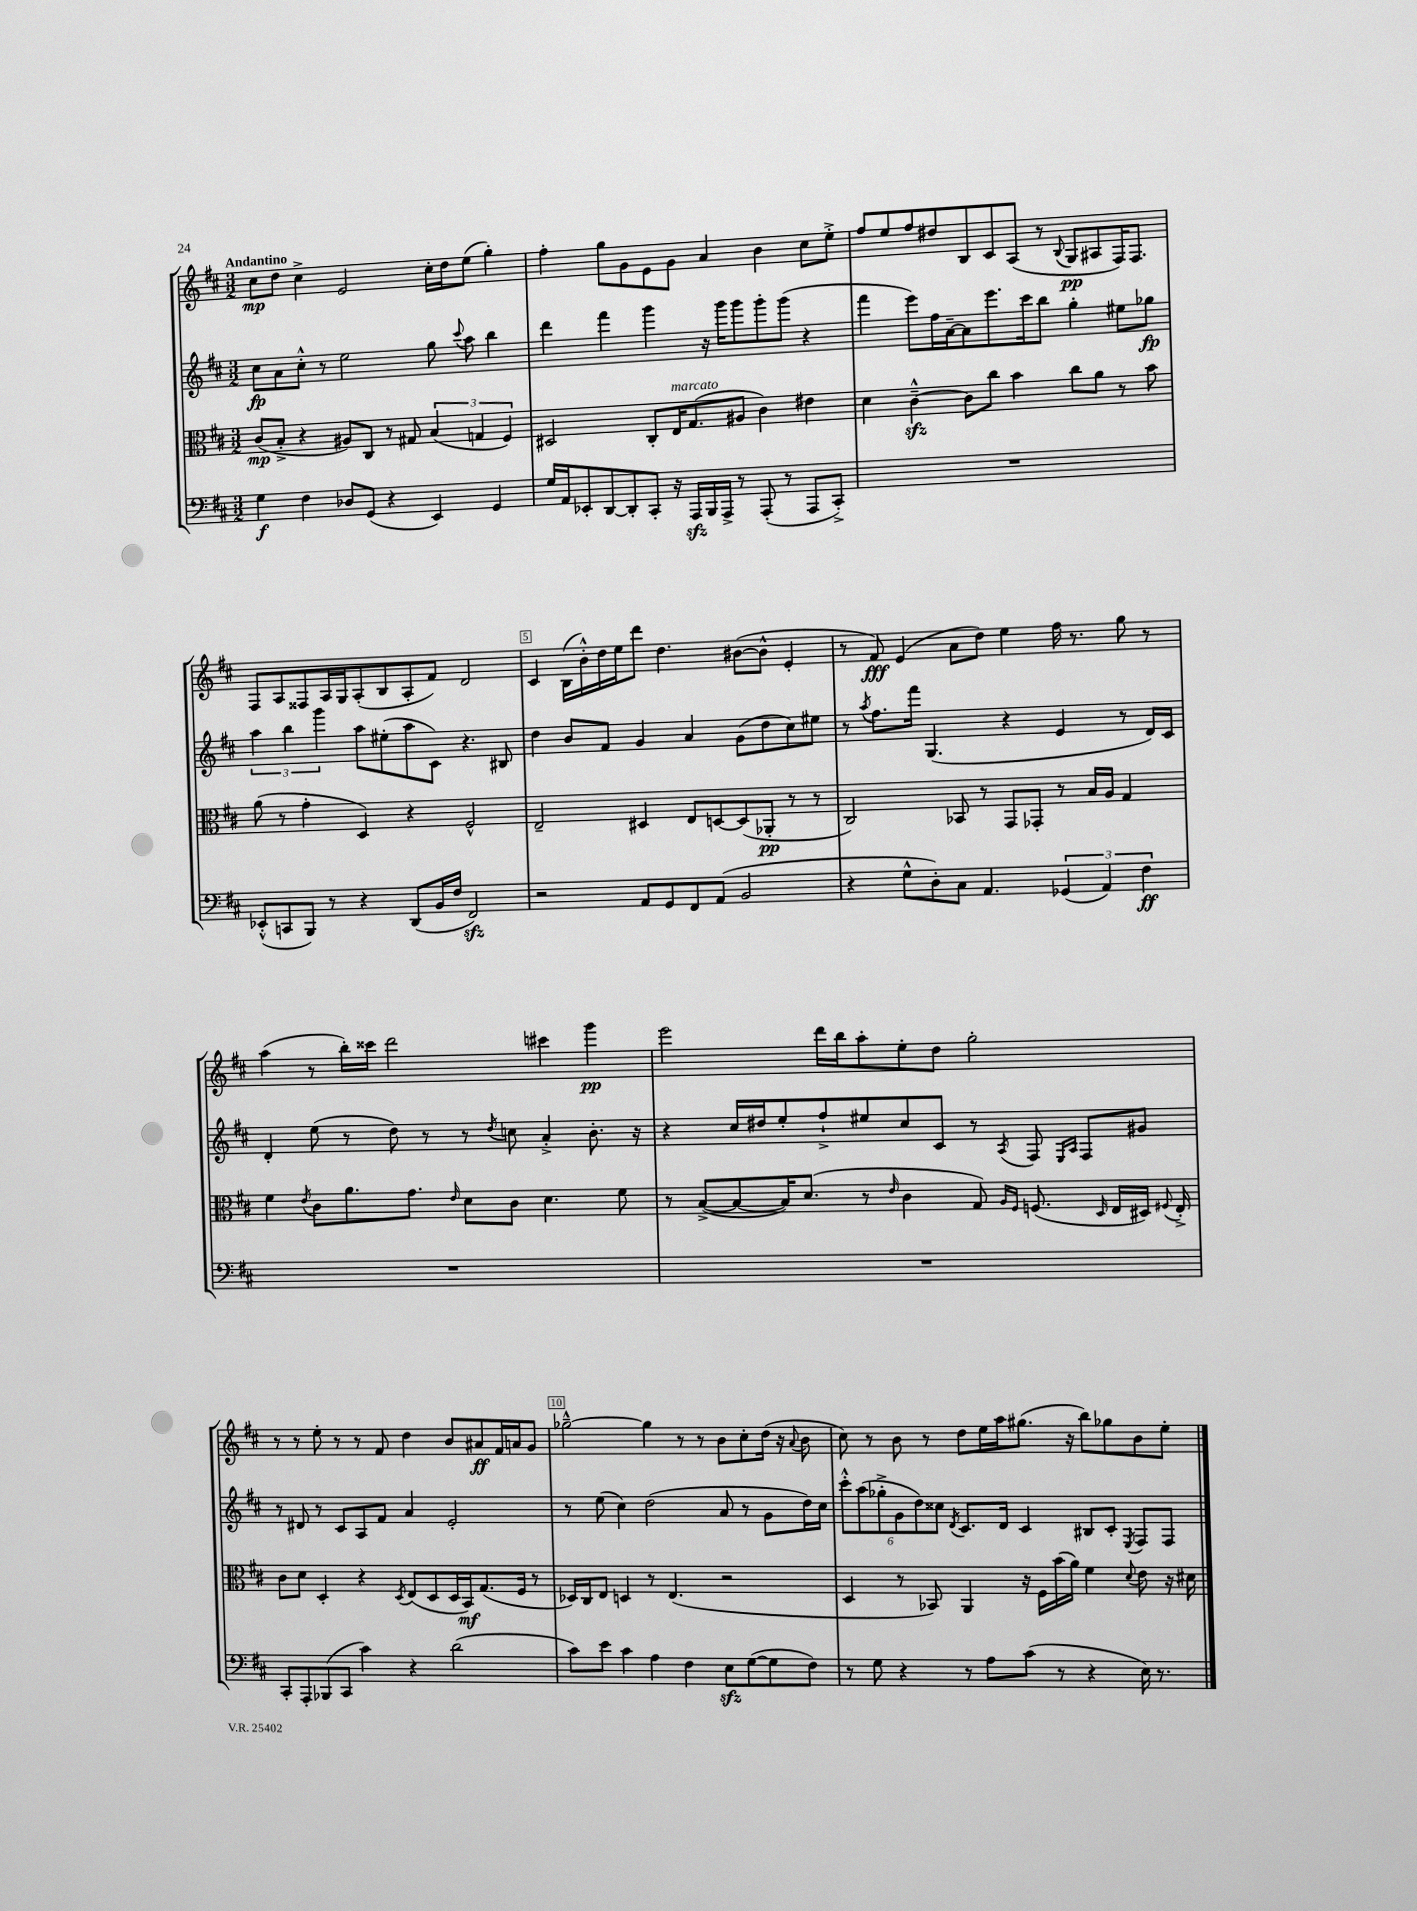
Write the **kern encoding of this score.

**kern	**dynam	**kern	**dynam	**kern	**dynam	**kern	**dynam
*part4	*part4	*part3	*part3	*part2	*part2	*part1	*part1
*staff4	*staff4	*staff3	*staff3	*staff2	*staff2	*staff1	*staff1
*clefF4	*	*clefC3	*	*clefG2	*	*clefG2	*
*k[f#c#]	*	*k[f#c#]	*	*k[f#c#]	*	*k[f#c#]	*
*M3/2	*	*M3/2	*	*M3/2	*	*M3/2	*
=1	=1	=1	=1	=1	=1	=1	=1
!	!	!	!	!	!	!LO:TX:a:B:t=Andantino	!
4G\	f	(8c#/L	mp	8cc#\L	fp	8cc#\L	mp
.	.	8B'^/J	.	8a\	.	8dd\J	.
4F#\	.	4r	.	8cc#'^^\J	.	4cc#^\	.
.	.	.	.	8r	.	.	.
8D-X/L	.	8A#X/L)	.	2ee\	.	2e/	.
(8GG/J	.	8C#/J	.	.	.	.	.
4r	.	8r	.	.	.	.	.
.	.	8G#X/	.	.	.	.	.
4EE/)	.	(6B/	.	8gg\	.	16cc#'\LL	.
.	.	.	.	.	.	16dd\J	.
.	.	.	.	8qqccc#/	.	.	.
.	.	.	.	8aa\	.	(8ee\J	.
.	.	6Gn/	.	.	.	.	.
4GG/	.	.	.	4bb\	.	4gg'\)	.
.	.	6F#/)	.	.	.	.	.
=2	=2	=2	=2	=2	=2	=2	=2
16G/LL	.	2D#X/	.	4ddd\	.	4ff#'\	.
16AA/J	.	.	.	.	.	.	.
8EE-X'/	.	.	.	.	.	.	.
[8DD/	.	.	.	4fff#\	.	8gg\L	.
8DD'/]	.	.	.	.	.	8g\	.
8CC#'/J	.	8C#'/L	.	4ggg\	.	8e\	.
!	!	!LO:TX:a:i:t=marcato	!	!	!	!	!
16r	.	16E/K	.	.	.	8g\J	.
16AAAzz/LL	.	(8.G/	.	.	.	.	.
16BBB/	.	.	.	16r	.	4a/	.
16AAA^/JJ	.	.	.	16ggg\KL	.	.	.
8r	.	8A#X/J	.	8ggg\	.	.	.
(8AAA'/	.	4c#\)	.	8ggg'\	.	4b\	.
8r	.	.	.	(8ggg\J	.	.	.
8AAA/L	.	4e#X\	.	4r	.	8cc#\L	.
8CC#'^/J)	.	.	.	.	.	8ee'^\J	.
=3	=3	=3	=3	=3	=3	=3	=3
1.r	.	4d\	.	4fff#\	.	8ff#/L	.
.	.	.	.	.	.	8ee/	.
.	.	[4c#zz~^^\	.	8eee\L)	.	8ff#/	.
.	.	.	.	16ff#\L	.	8dd#X/	.
.	.	.	.	[16a~\J	.	.	.
.	.	8c#\L]	.	8a\]	.	8B/	.
.	.	8cc#\J	.	8.eee\	.	8c#/	.
.	.	4b\	.	.	.	(8A/J	.
.	.	.	.	16ccc#\k	.	.	.
.	.	.	.	8bb\J	.	8r	.
.	.	.	.	.	.	8qqB/	.
.	.	8cc#\L	.	4gg'\	.	8G/L	pp
.	.	8a\J	.	.	.	8A#X/	.
.	.	8r	.	8ee#X\L	.	16F#/K)	.
.	.	.	.	.	.	8.F#/J	.
.	.	8b\	.	8gg-X\J	fp	.	.
!!LO:LB:g=z
=4	=4	=4	=4	=4	=4	=4	=4
(8EE-X'^^/L	.	(8a\	.	6aa\	.	8F#/L	.
8CCn/	.	8r	.	.	.	8A/	.
.	.	.	.	6bb\	.	.	.
8BBB/J)	.	4g'\	.	.	.	8F##X/	.
.	.	.	.	6ggg\	.	.	.
8r	.	.	.	.	.	16A/L	.
.	.	.	.	.	.	16G/J	.
4r	.	4D/)	.	8aa\L	.	(8A'/	.
.	.	.	.	(8ee#X'\	.	8B/	.
(8DD/L	.	4r	.	8aa\	.	8A'/	.
16BB/L	.	.	.	8c#\J)	.	8f#/J)	.
16F#/JJ	.	.	.	.	.	.	.
2FF#zz/)	.	2F#^^/	.	4.r	.	2d/	.
.	.	.	.	8B#X/	.	.	.
=5	=5	=5	=5	=5	=5	=5	=5
2r	.	2E~/	.	4dd\	.	4c#/	.
.	.	.	.	8b/L	.	(16B\LL	.
.	.	.	.	.	.	16b'^^\)	.
.	.	.	.	8f#/J	.	16dd\	.
.	.	.	.	.	.	16ee\J	.
8AA/L	.	4D#X/	.	4g/	.	8ddd\J	.
8GG/	.	.	.	.	.	4.dd\	.
8FF#/	.	8E/L	.	4a/	.	.	.
(8AA/J	.	[8Dn/	.	.	.	.	.
2BB/	.	(8D/]	.	(8g\L	.	([8b#X\L	.
.	.	8AA-X'/J	pp	8dd\	.	8b#^^\J]	.
.	.	8r	.	8cc#\)	.	4e'/	.
.	.	8r	.	8ee#X\J	.	.	.
=6	=6	=6	=6	=6	=6	=6	=6
4r	.	2C#/)	.	8r	.	8r	.
.	.	.	.	8qaa/	.	.	.
.	.	.	.	8.ff#\L	.	8f#/)	fff
8G^^\L	.	.	.	.	.	(4e/	.
.	.	.	.	16fff#\Jk	.	.	.
8D'\)	.	.	.	(4.G/	.	.	.
8C#\J	.	8BB-X/	.	.	.	8a\L	.
4.AA/	.	8r	.	.	.	8dd\J)	.
.	.	8GG/L	.	4r	.	4ee\	.
.	.	8GG-X'/J	.	.	.	.	.
(6GG-X/	.	8r	.	4e/	.	16ff#\	.
.	.	.	.	.	.	8.r	.
.	.	16B/LL	.	.	.	.	.
6AA/)	.	.	.	.	.	.	.
.	.	16A/JJ	.	.	.	.	.
.	.	4G/	.	8r	.	8gg\	.
6F#\	ff	.	.	.	.	.	.
.	.	.	.	16d/LL)	.	8r	.
.	.	.	.	16c#/JJ	.	.	.
!!LO:LB:g=z
=7	=7	=7	=7	=7	=7	=7	=7
1.r	.	4f#\	.	4d'/	.	(4aa\	.
.	.	8qe/	.	.	.	.	.
.	.	8c#\L	.	(8ee\	.	8r	.
.	.	8.a\	.	8r	.	16bb'\LL)	.
.	.	.	.	.	.	16ccc##X\JJ	.
.	.	.	.	8dd\)	.	2ddd\	.
.	.	8.g\J	.	.	.	.	.
.	.	.	.	8r	.	.	.
.	.	16qqe/	.	.	.	.	.
.	.	8d\L	.	8r	.	.	.
.	.	.	.	8qdd/	.	.	.
.	.	8c#\J	.	8ccn\	.	.	.
.	.	4.d\	.	4a'^/	.	4ccc#X\	.
.	.	.	.	8.b'\	.	4ggg\	pp
.	.	8f#\	.	.	.	.	.
.	.	.	.	16r	.	.	.
=8	=8	=8	=8	=8	=8	=8	=8
1.r	.	8r	.	4r	.	2eee\	.
.	.	([8B^/L	.	.	.	.	.
.	.	8B/_	.	16cc#/LL	.	.	.
.	.	.	.	16dd#X/J	.	.	.
.	.	16B/K])	.	8ee'/	.	.	.
.	.	(8.d/J	.	.	.	.	.
.	.	.	.	8ff#`^/	.	16ddd\LL	.
.	.	.	.	.	.	16bb\J	.
.	.	8r	.	8ee#X/	.	8aa'\	.
.	.	16qqe/	.	.	.	.	.
.	.	4c#\	.	8cc#/	.	8ee'\	.
.	.	.	.	8c#/J	.	8dd\J	.
.	.	8G/)	.	8r	.	2gg'\	.
.	.	16qqA/LL	.	.	.	.	.
.	.	16qqF#/JJ	.	8qA/	.	.	.
.	.	(8.Fn/	.	8F#/	.	.	.
.	.	.	.	16qqE/LL	.	.	.
.	.	.	.	16qqA/JJ	.	.	.
.	.	.	.	8F#/L	.	.	.
.	.	16qqD/	.	.	.	.	.
.	.	16E/LL	.	.	.	.	.
.	.	16D#X/JJ)	.	8g#X/J	.	.	.
.	.	8qqF#X/	.	.	.	.	.
.	.	16E'^/	.	.	.	.	.
!!LO:LB:g=z
=9	=9	=9	=9	=9	=9	=9	=9
8CC#'/L	.	8c#\L	.	8r	.	8r	.
8AAA'/	.	8d\J	.	8d#X/	.	8r	.
(8BBB-X/	.	4D'/	.	8r	.	8ee'\	.
8CC#/J	.	.	.	8c#/L	.	8r	.
4c#\)	.	4r	.	8A/	.	8r	.
.	.	.	.	8f#/J	.	8f#/	.
.	.	8qD/	.	.	.	.	.
4r	.	(8E/L	.	4a/	.	4dd\	.
.	.	8D/	.	.	.	.	.
(2d\	.	16D/L	.	2e'/	.	8b/L	.
.	.	16BB/J)	mf	.	.	.	.
.	.	(8.G/	.	.	.	8a#X/	ff
.	.	.	.	.	.	16f#/L	.
.	.	16F#/Jk	.	.	.	16an/J	.
.	.	8r	.	.	.	8g/J	.
=10	=10	=10	=10	=10	=10	=10	=10
8c#\L)	.	16D-X/LL)	.	8r	.	[2gg-X~^^\	.
.	.	16C#/J	.	.	.	.	.
8e\J	.	8E/J	.	(8ee\	.	.	.
4c#\	.	4Dn/	.	4cc#\)	.	.	.
4A\	.	8r	.	(2dd\	.	4gg-\]	.
.	.	(4.E/	.	.	.	.	.
4F#\	.	.	.	.	.	8r	.
.	.	.	.	.	.	8r	.
8Ezz\L	.	2r	.	8a/	.	8b\L	.
([8G\	.	.	.	8r	.	8cc#'\	.
8G\]	.	.	.	8g\L	.	(16dd\Jk	.
.	.	.	.	.	.	16r	.
.	.	.	.	.	.	8qqa/	.
8F#\J)	.	.	.	16dd\L)	.	8b\	.
.	.	.	.	16cc#\JJ	.	.	.
=11	=11	=11	=11	=11	=11	=11	=11
8r	.	4D/	.	12ccc#'^^\L	.	8cc#\)	.
.	.	.	.	(12aa\	.	.	.
8G\	.	.	.	.	.	8r	.
.	.	.	.	12gg-X'^\	.	.	.
4r	.	8r	.	12g\	.	8b\	.
.	.	.	.	12dd\)	.	.	.
.	.	8BB-X/)	.	.	.	8r	.
.	.	.	.	12cc##X\J	.	.	.
.	.	.	.	8qd/	.	.	.
8r	.	4AA/	.	8.c#/L	.	8dd\L	.
8A\L	.	.	.	.	.	16ee\L	.
.	.	.	.	16d/Jk	.	16aa\J	.
(8c#\J	.	16r	.	4c#/	.	(8.gg#X\J	.
.	.	16F#\LL	.	.	.	.	.
8r	.	(16b\	.	.	.	.	.
.	.	16a\JJ)	.	.	.	16r	.
4r	.	4f#\	.	8B#X/L	.	8bb\L)	.
.	.	.	.	8c#'/J	.	8gg-X\	.
.	.	8qqd/	.	8qE/	.	.	.
16E\)	.	8e\	.	8F#/L	.	8b\	.
8.r	.	.	.	.	.	.	.
.	.	16r	.	8F#/J	.	8ee'\J	.
.	.	16d#X\	.	.	.	.	.
==	==	==	==	==	==	==	==
*-	*-	*-	*-	*-	*-	*-	*-
